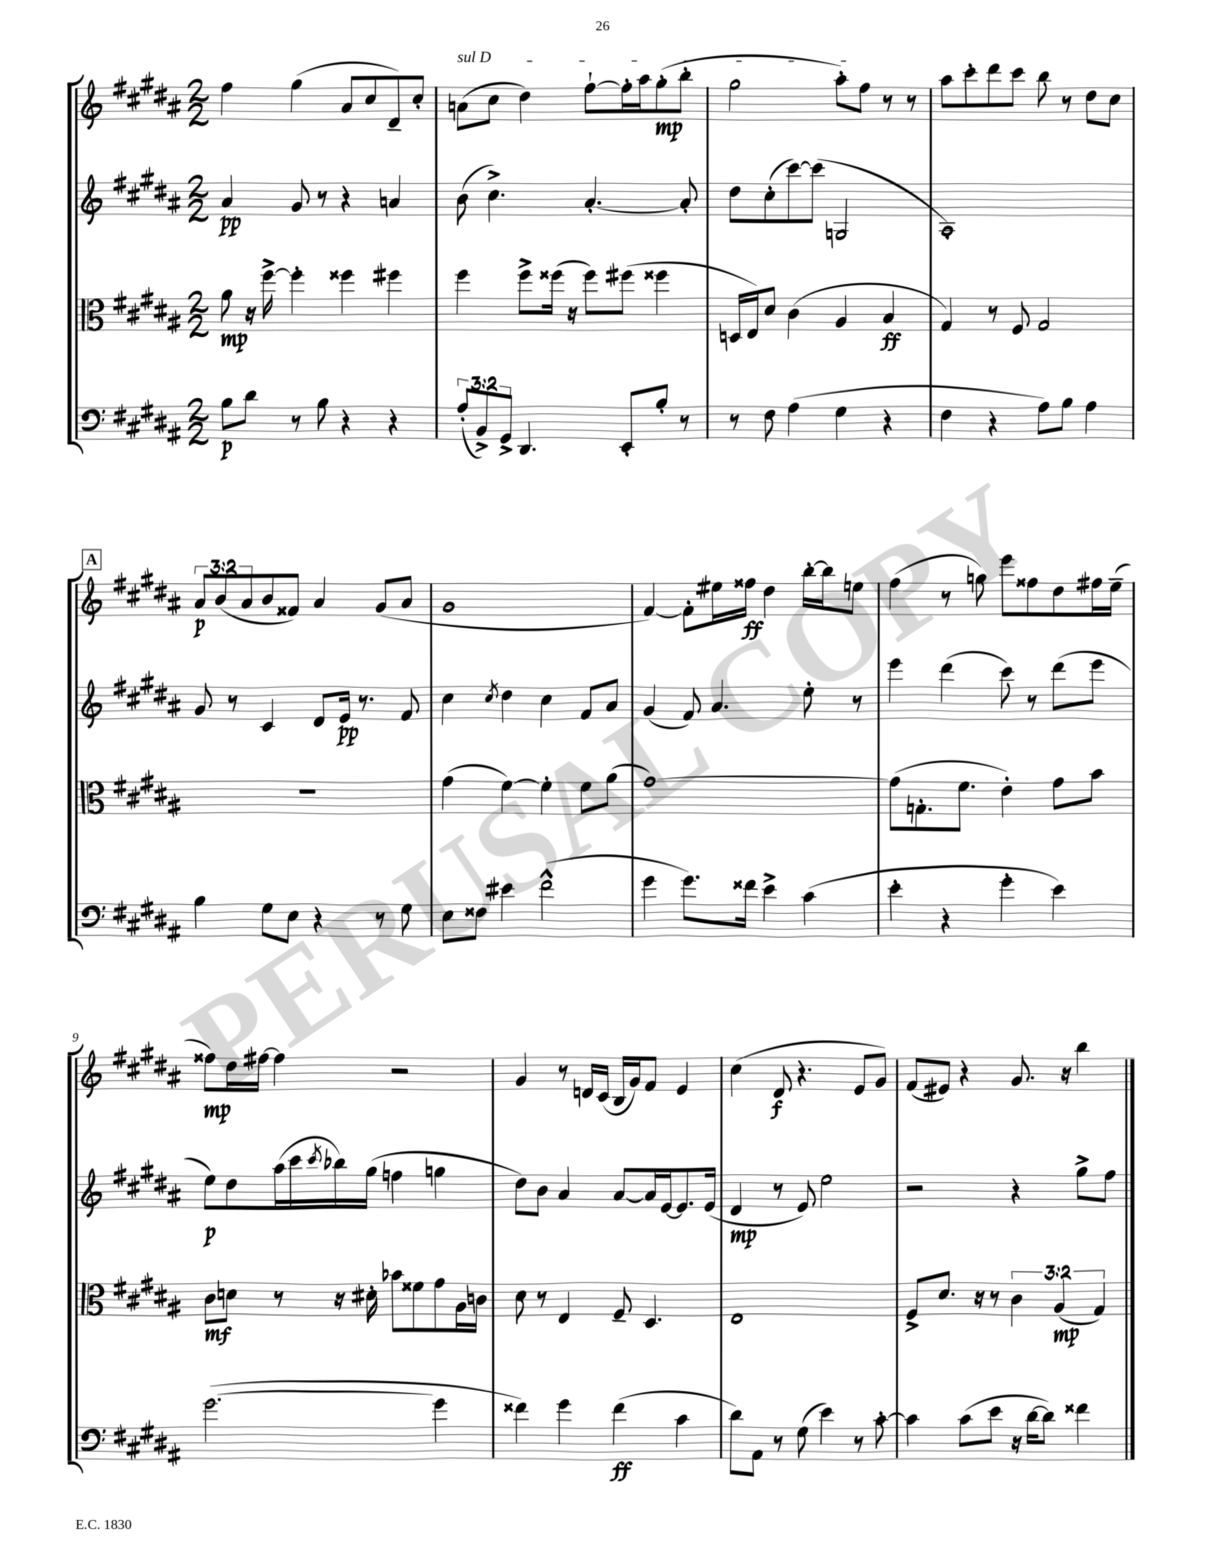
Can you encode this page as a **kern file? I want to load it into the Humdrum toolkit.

**kern	**dynam	**kern	**dynam	**kern	**dynam	**kern	**dynam
*part4	*part4	*part3	*part3	*part2	*part2	*part1	*part1
*staff4	*staff4	*staff3	*staff3	*staff2	*staff2	*staff1	*staff1
*clefF4	*	*clefC3	*	*clefG2	*	*clefG2	*
*k[f#c#g#d#a#]	*	*k[f#c#g#d#a#]	*	*k[f#c#g#d#a#]	*	*k[f#c#g#d#a#]	*
*M2/2	*	*M2/2	*	*M2/2	*	*M2/2	*
=1	=1	=1	=1	=1	=1	=1	=1
8B\L	p	8a#\	mp	4a#/	pp	4ff#\	.
8d#\J	.	16r	.	.	.	.	.
.	.	[16ff#^\	.	.	.	.	.
8r	.	4ff#'\]	.	8g#/	.	(4gg#\	.
8B\	.	.	.	8r	.	.	.
4r	.	4ff##X\	.	4r	.	8a#/L	.
.	.	.	.	.	.	8cc#/	.
4r	.	4ff#X\	.	4an/	.	8d#~/)	.
.	.	.	.	.	.	8cc#'/J	.
=2	=2	=2	=2	=2	=2	=2	=2
!	!	!	!	!	!	!LO:TX:a:i:t=sul D	!
(12A#'/L	.	4ff#\	.	(8b\	.	(8an\L	.
12BB^/)	.	.	.	.	.	.	.
.	.	.	.	4.cc#^\)	.	8cc#\J	.
12GG#^/J	.	.	.	.	.	.	.
4.DD#/	.	8ff#^\L	.	.	.	4dd#\)	.
.	.	(16ff##X\Jk	.	.	.	.	.
.	.	16r	.	.	.	.	.
.	.	8ff##\L)	.	[4.a#'/	.	[8ff#`\L	.
8EE'/L	.	(8ff#X\J	.	.	.	16ff#'\L]	.
.	.	.	.	.	.	16aa#\J	.
8B'/J	.	4ff##X\	.	.	.	(8gg#'\	mp
8r	.	.	.	8a#'/]	.	8bb'\J	.
=3	=3	=3	=3	=3	=3	=3	=3
8r	.	16Dn/LL	.	8dd#\L	.	2gg#\	.
.	.	16E/J)	.	.	.	.	.
8F#\	.	8d#/J	.	(8cc#'\	.	.	.
(4A#\	.	(4c#\	.	[8ccc#\)	.	.	.
.	.	.	.	(8ccc#\J]	.	.	.
4G#\	.	4A#/	.	2Gn/	.	8aa#'\L)	.
.	.	.	.	.	.	8ff#\J	.
4r	.	4B/	ff	.	.	8r	.
.	.	.	.	.	.	8r	.
=4	=4	=4	=4	=4	=4	=4	=4
4F#\	.	4G#/)	.	1A#')	.	8aa#\L	.
.	.	.	.	.	.	8ccc#'\	.
4r	.	8r	.	.	.	8ddd#\	.
.	.	8F#/	.	.	.	8ccc#\J	.
8A#\L)	.	2G#/	.	.	.	8bb\	.
8B\J	.	.	.	.	.	8r	.
4A#\	.	.	.	.	.	8dd#\L	.
.	.	.	.	.	.	8cc#\J	.
!!LO:LB:g=z
!!LO:REH:place=s1:t=A
=5	=5	=5	=5	=5	=5	=5	=5
4B\	.	1r	.	8g#/	.	12a#/L	p
.	.	.	.	.	.	(12b/	.
.	.	.	.	8r	.	.	.
.	.	.	.	.	.	12a#/	.
8G#\L	.	.	.	4c#/	.	8b/	.
8E\J	.	.	.	.	.	8f##X/J)	.
4r	.	.	.	8d#/L	.	4a#/	.
.	.	.	.	16e/Jk	pp	.	.
.	.	.	.	8.r	.	.	.
8r	.	.	.	.	.	(8g#/L	.
8G#\	.	.	.	8f#/	.	8a#/J	.
=6	=6	=6	=6	=6	=6	=6	=6
8E\L	.	(4g#\	.	4cc#\	.	1g#	.
8F##X\J	.	.	.	.	.	.	.
.	.	.	.	8qcc#/	.	.	.
4e#X\	.	[4f#\)	.	4dd#\	.	.	.
(2f#^^\	.	4f#'\]	.	4cc#\	.	.	.
.	.	8f#\L	.	8f#/L	.	.	.
.	.	(8a#\J	.	8a#/J	.	.	.
=7	=7	=7	=7	=7	=7	=7	=7
4g#\	.	[1g#)	.	(4g#/	.	[4f#/)	.
8.g#\L)	.	.	.	8f#/)	.	8f#'\L]	.
.	.	.	.	4.a#/	.	16ee#X\L	.
16f##X\Jk	.	.	.	.	.	16ff##X\JJ	ff
4e^\	.	.	.	.	.	4dd#\	.
(4c#\	.	.	.	8ee'\	.	[16bb'\LL	.
.	.	.	.	.	.	16bb\J]	.
.	.	.	.	8r	.	8een\J	.
=8	=8	=8	=8	=8	=8	=8	=8
4e'\	.	(8g#\L]	.	4eee\	.	(4ff#\	.
.	.	8.Gn'\	.	.	.	.	.
4r	.	.	.	(4ddd#\	.	8r	.
.	.	8.f#\J	.	.	.	.	.
.	.	.	.	.	.	8ggn\)	.
4g#'\	.	4e'\)	.	8ccc#\)	.	8eee\L	.
.	.	.	.	8r	.	8ff##X\	.
4e\)	.	8g#\L	.	(8ddd#\L	.	8dd#\	.
.	.	8b\J	.	8eee\J	.	16ff#X\L	.
.	.	.	.	.	.	(16ee~\JJ	.
!!LO:LB:g=z
=9	=9	=9	=9	=9	=9	=9	=9
([2.g#\	.	8c#\L	mf	8ee\L)	p	8ff##X\L)	mp
.	.	8dn\J	.	8dd#\	.	16dd#\L	.
.	.	.	.	.	.	[16ff#X\JJ	.
.	.	8r	.	(16aa#\L	.	4ff#\]	.
.	.	.	.	16ccc#\	.	.	.
.	.	.	.	8qccc#/	.	.	.
.	.	16r	.	16bb-X\)	.	.	.
.	.	16d#X'\	.	(16gg#\JJ	.	.	.
.	.	8b-X\L	.	4ffn\	.	2r	.
.	.	8f##X\	.	.	.	.	.
4g#\]	.	8g#\	.	4ggn\	.	.	.
.	.	16A#\L	.	.	.	.	.
.	.	16cn\JJ	.	.	.	.	.
=10	=10	=10	=10	=10	=10	=10	=10
4f##X\)	.	8d#\	.	8dd#\L)	.	4g#/	.
.	.	8r	.	8b\J	.	.	.
4g#\	.	4E/	.	4a#/	.	8r	.
.	.	.	.	.	.	16dn/LL	.
.	.	.	.	.	.	(16c#/JJ	.
(4f##\	ff	8F#~/	.	[8a#/L	.	16B/LL	.
.	.	.	.	.	.	16g#/J)	.
.	.	4.D#/	.	16a#/L]	.	8f#/J	.
.	.	.	.	[16e/J	.	.	.
4c#\	.	.	.	8.e/]	.	4e/	.
.	.	.	.	(16e/Jk	.	.	.
=11	=11	=11	=11	=11	=11	=11	=11
8d#\L)	.	1E	.	4d#/	mp	(4cc#\	.
8AA#\J	.	.	.	.	.	.	.
8r	.	.	.	8r	.	8d#/	f
(8G#\	.	.	.	8e/)	.	4.r	.
4e\)	.	.	.	2ee\	.	.	.
8r	.	.	.	.	.	8e/L	.
[8c#'\	.	.	.	.	.	8g#/J)	.
=12	=12	=12	=12	=12	=12	=12	=12
4c#\]	.	8F#^/L	.	2r	.	(8f#/L	.
.	.	8.d#/J	.	.	.	8e#X/J)	.
(8c#\L	.	.	.	.	.	4r	.
.	.	16r	.	.	.	.	.
8e\J	.	8r	.	.	.	.	.
16r	.	6c#\	.	4r	.	8.g#/	.
[16d#\KL	.	.	.	.	.	.	.
8d#\J])	.	.	.	.	.	.	.
.	.	(6A#/	mp	.	.	.	.
.	.	.	.	.	.	16r	.
4f##X\	.	.	.	8gg#^\L	.	4bb\	.
.	.	6G#/)	.	.	.	.	.
.	.	.	.	8ff#\J	.	.	.
==	==	==	==	==	==	==	==
*-	*-	*-	*-	*-	*-	*-	*-
